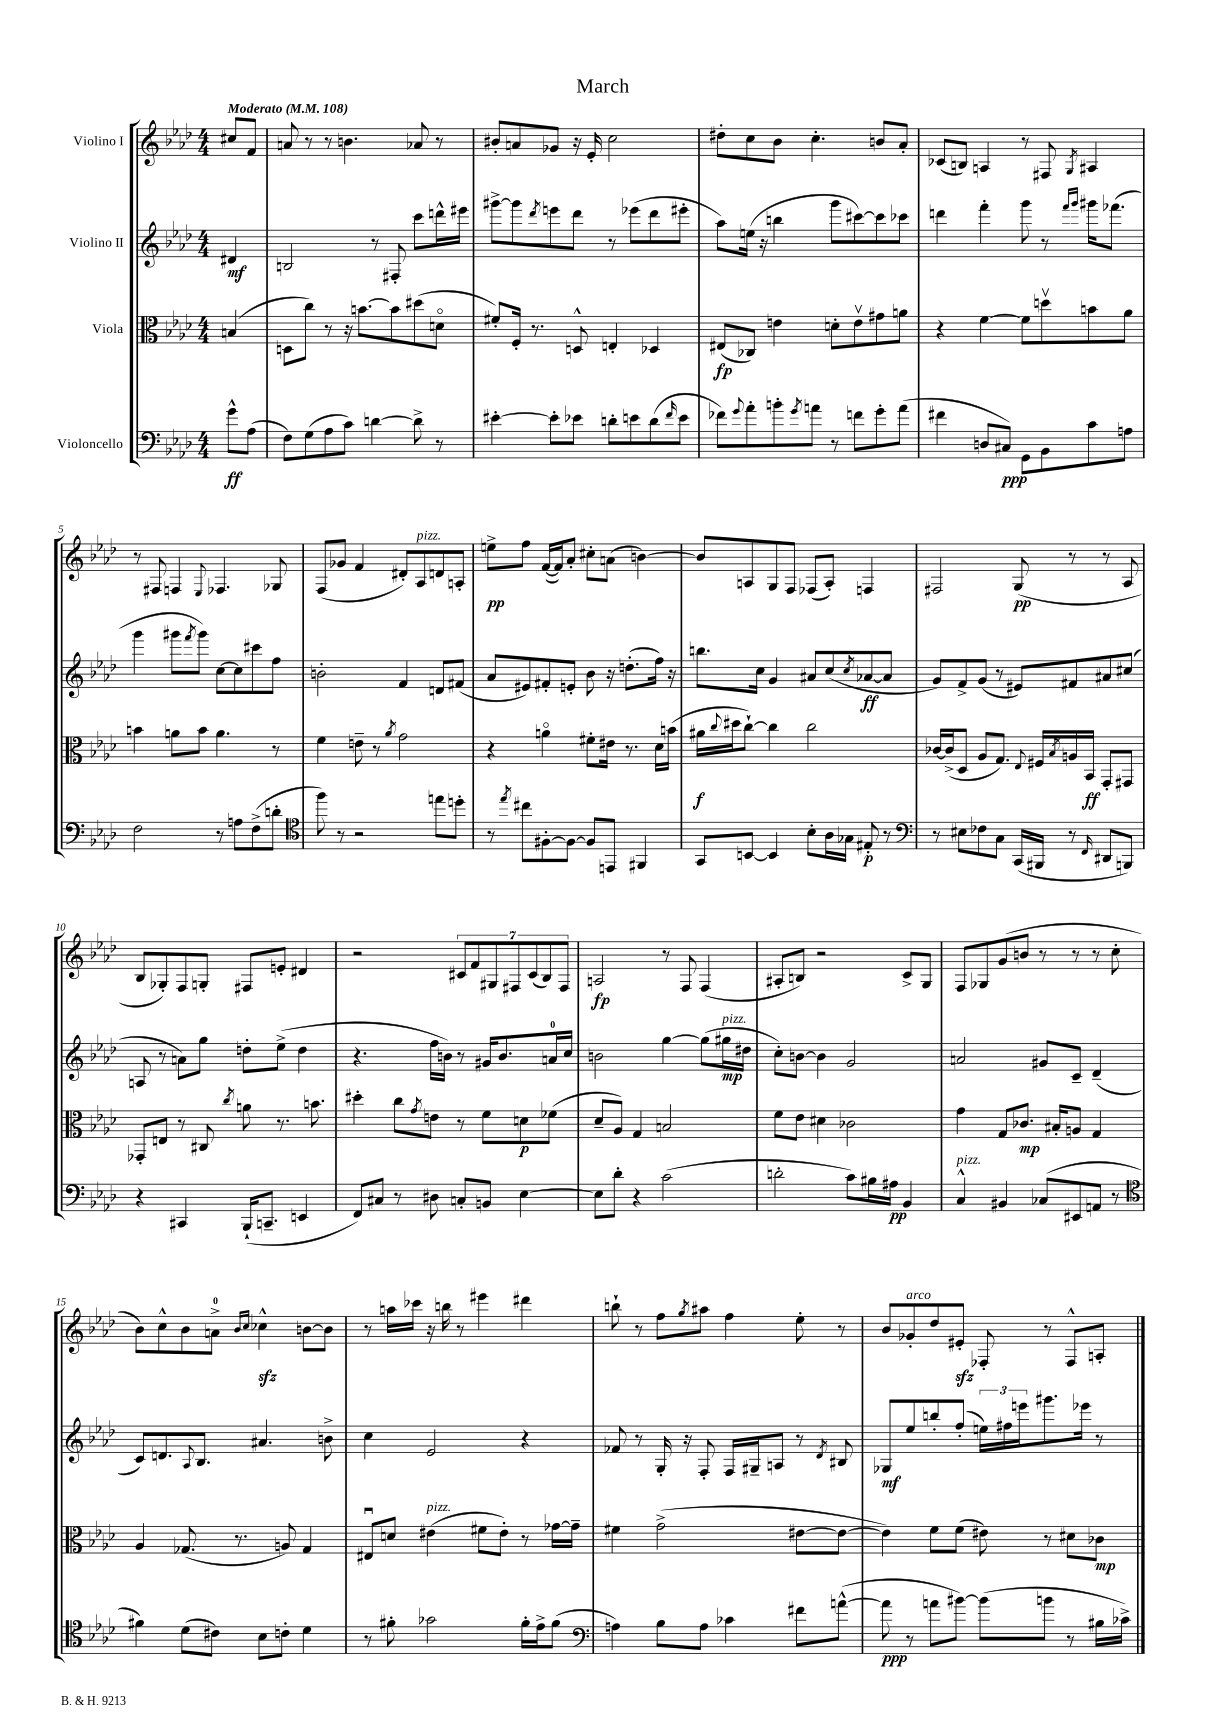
\header { title = "March" }
<<
\new StaffGroup <<
\new Staff = "s0" \with { instrumentName = "Violino I" } {
    \clef treble \key aes \major \numericTimeSignature \time 4/4 \partial 4 \tempo "Moderato" 4 = 108
    cis''8 f'8 |
    a'8 r8 r8 b'4. aes'8 r8 |
    bis'8-. a'8 ges'8 r16 ees'16-. c''2 |
    dis''8-. c''8 bes'8 c''4.-. b'8 aes'8-. |
    ces'8( b8) a4 r8 fis8 \acciaccatura { g8 } ais4 |
    r8 fis8 f4 \appoggiatura { ees8 } fes4. ges8 |
    f8( ges'8 f'4 dis'8-.) aes8^\markup { \italic "pizz." } d'8 a8-. |
    e''8->\pp f''8 f'16~( f'16) aes'8-. cis''8-. a'8( b'4~) |
    b'8 a8 g8 f8 fes8( a8-.) f4 |
    fis2 g8\pp( r8 r8 aes8 |
    bes8 ges8-.) f8 g8-. fis8 e'8-. dis'4 |
    r2 \tuplet 7/4 { cis'8 f'8 gis8 fis8 cis'8( bes8) fis8 } |
    a2\fp r8 f8 f4( |
    ais8-. b8) r2 c'8-> g8 |
    f8 ges8 g'8( b'8 r8 r8 r8 c''8-. |
    bes'8) c''8-^ bes'8 a'8-0-> \grace { bes'16 c''16 } ces''4-^\sfz b'8~ b'8 |
    r8 a''16 ces'''16 r16 b''16 r8 eis'''4 dis'''4 |
    b''8-! r8 f''8 \acciaccatura { g''8 } ais''8 f''4 ees''8-. r8 |
    bes'8 ges'8-.^\markup { \italic "arco" } des''8 eis'8-.\sfz fes8-. r8 fes8-^ a8-. \bar "|." |
}
\new Staff = "s1" \with { instrumentName = "Violino II" } {
    \clef treble \key aes \major \numericTimeSignature \time 4/4 \partial 4
    dis'4\mf |
    b2 r8 fis8-. c'''8 d'''16-^ eis'''16 |
    gis'''8~-> gis'''8 \acciaccatura { des'''8 } e'''8 des'''8 r8 ees'''8( des'''8 eis'''8-. |
    aes''8) e''16( r16 b''4 g'''8 cis'''8~) cis'''8 ces'''8 |
    d'''4 f'''4-. g'''8 r8 \grace { f'''16 g'''16 } gis'''16 fes'''8.( |
    g'''4 gis'''8 \acciaccatura { f'''8 } gis'''8) c''8~ c''8 cis'''8 f''8 |
    b'2-. f'4 d'8 fis'8( |
    aes'8 eis'8) fis'8-. e'8-. bes'8 r16 d''8.-.( f''16) r16 |
    b''8. c''16 g'4 ais'8 c''8( \acciaccatura { c''8 } aes'8~\ff aes'8 |
    g'8) f'8-> g'8( r8 eis'8) fis'8 ais'8 cis''8( |
    a8 r8 a'8) g''8 d''8-. ees''8->( d''4 |
    r4. f''16 b'16) r8 gis'16 b'8. a'16-0 c''16 |
    b'2 g''4~ g''8( gis''16\mp^\markup { \italic "pizz." } dis''16 |
    c''8-.) b'8~ b'4 g'2 |
    a'2 gis'8 c'8-- des'4--( |
    c'8) d'8. \appoggiatura { aes8 } bes8. ais'4. b'8-> |
    c''4 ees'2 r4 |
    fes'8 r8 g16-. r16 f8-. f16 gis16-- a8 r8 \acciaccatura { des'8 } bis8 |
    ges8\mf ees''8 b''8-. f''8-.( \tuplet 3/2 { e''16) fis''16 e'''16 } gis'''8. ees'''16 r8 \bar "|." |
}
\new Staff = "s2" \with { instrumentName = "Viola" } {
    \clef alto \key aes \major \numericTimeSignature \time 4/4 \partial 4
    b4( |
    d8 c''8) r8 r16 b'8.~ b'8 dis''8( d'8\flageolet |
    fis'8-.) f16-. r8. d8-^ e4-. des4 |
    eis8\fp( ces8) e'4 d'8-. e'8\upbow gis'8 a'8 |
    r4 f'4~ f'8 d''8\upbow b'8 aes'8 |
    b'4 a'8 b'8 a'4. r8 |
    f'4 e'8-- r8 \acciaccatura { aes'8 } g'2 |
    r4 a'4\flageolet fis'8-. eis'16 r8. des'16 b'16( |
    ais'16\f \appoggiatura { c''8 } dis''16 c''8~-!) c''4 c''2 |
    ces'16~ ces'16->( des8 aes8 g8.) \appoggiatura { ees8 } fis16 \acciaccatura { bes8 } a16 bes,16\ff g,8-. gis,8 |
    ges,8-. e8 r8 cis8 \acciaccatura { c''8 } a'8 r8. b'8. |
    dis''4-. c''8 \acciaccatura { g'8 } e'8 r8 f'8 d'8\p fes'8( |
    des'8-- aes8) g4 b2 |
    f'8 ees'8 dis'4 ces'2 |
    g'4 g8 ces'8.\mp bis16-. a8 g4 |
    aes4 ges8.( r8. a8) ges4 |
    eis8\downbow d'8 eis'4^\markup { \italic "pizz." }( fis'8 eis'8-.) r8 ges'16~ ges'16-- |
    fis'4 g'2->( eis'8~ eis'8~ |
    eis'4) f'8 f'8( eis'8) r8 dis'8 ces'8\mp \bar "|." |
}
\new Staff = "s3" \with { instrumentName = "Violoncello" } {
    \clef bass \key aes \major \numericTimeSignature \time 4/4 \partial 4
    g'8-^\ff aes8( |
    f8) g8( aes8 c'8) d'4~ d'8-> r8 |
    eis'4~-. eis'8-. ees'8 d'8-. e'8 d'8( \grace { f'16 } e'8 |
    fes'8) \appoggiatura { g'8 } aes'8-. b'8-. \acciaccatura { g'8 } a'8 r8 f'8 g'8-. a'8( |
    fis'4 d8 cis8\ppp) g,8 bes,8 c'8 a8 |
    f2 r8 a8 f8->( d'8-. |
    \clef tenor f''8) r8 r2 e''8 d''8-. |
    r8 \acciaccatura { ees''8 } cis''8 fis8~-. fis8~ fis8 e,8 fis,4 |
    g,8 b,8~ b,4 bes8-. aes16 ges16 eis8-.\p r8 |
    \clef bass r8 eis8 fes8 c8 c,16( bis,,16 r8 \grace { f,16 } dis,8 b,,8) |
    r4 cis,4 bes,,16-!( c,8.-- e,4 |
    f,8) cis8 r8 dis8 c8-. b,8 ees4~ |
    ees8 des'8-. r4 c'2( |
    d'2-. c'8) bis16 ais16\pp bes,4 |
    c4-^^\markup { \italic "pizz." } bis,4 ces8( eis,8 a,8 r8 |
    \clef tenor fis'4) des'8( cis'8) bes8 c'8-. des'4 |
    r8 fis'8-. ges'2 fis'16-. ees'16-> fis'8( |
    \clef bass a4) bes8 a8 ces'4 fis'8 a'8~-^( |
    a'8\ppp r8 a'8 bis'8~) bis'8( b'8 r8 bis16 ces'16->) \bar "|." |
}
>>
>>
